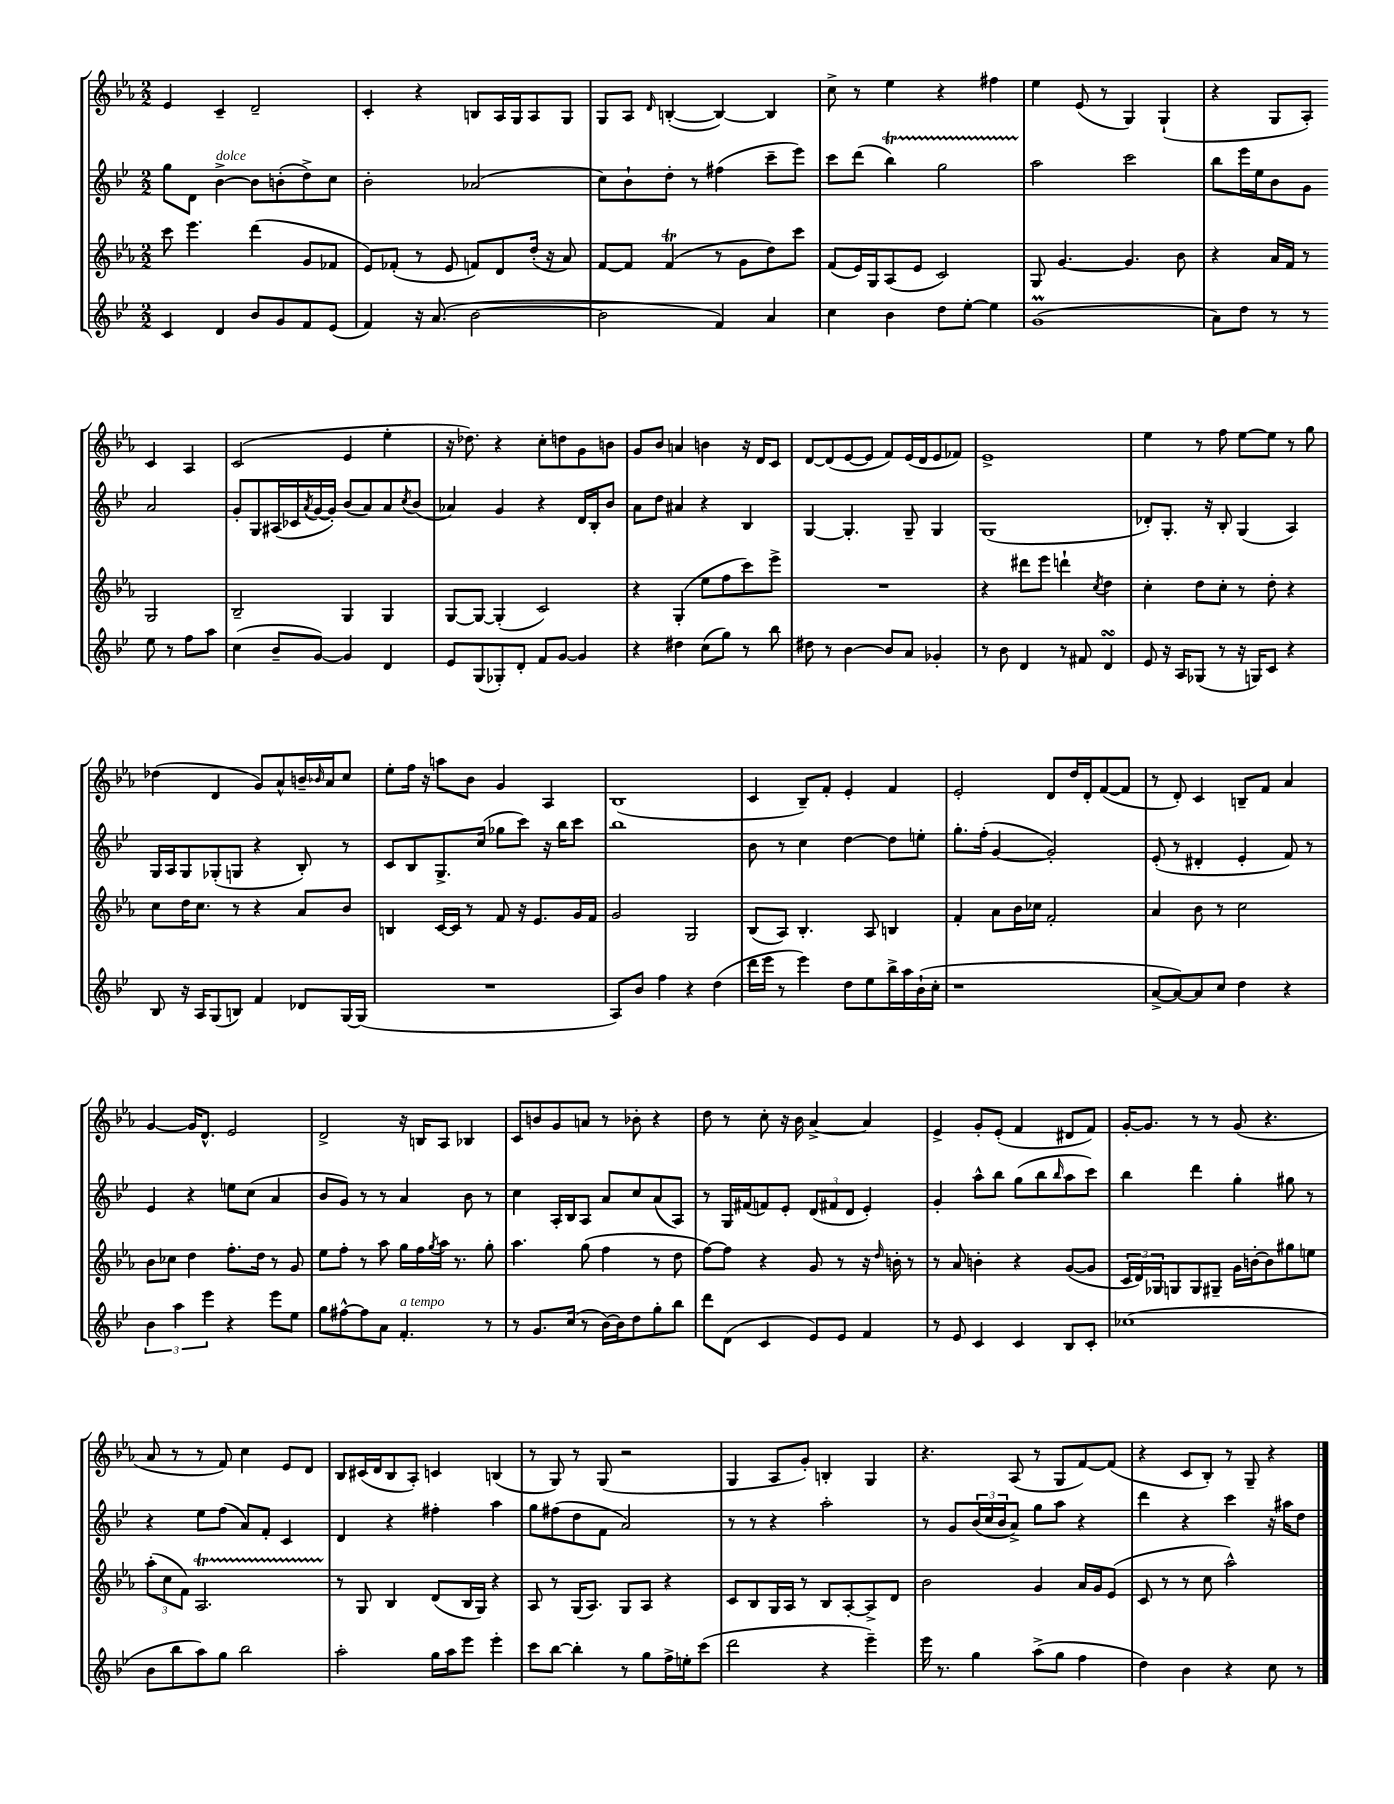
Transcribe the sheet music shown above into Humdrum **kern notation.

**kern	**kern	**kern	**kern
*part4	*part3	*part2	*part1
*staff4	*staff3	*staff2	*staff1
*clefG2	*clefG2	*clefG2	*clefG2
*k[b-e-]	*k[b-e-a-]	*k[b-e-]	*k[b-e-a-]
*M2/2	*M2/2	*M2/2	*M2/2
=136	=136	=136	=136
4c/	8ccc\	8gg\L	4e-/
.	4.eee-\	8d\J	.
!	!	!LO:TX:a:i:t=dolce	!
4d/	.	[4b-^\	4c~/
8b-/L	(4ddd\	8b-\L]	2d~/
8g/	.	(8bn'\	.
8f/	8g/L	8dd^\)	.
(8e-/J	8f-X/J	8cc\J	.
=137	=137	=137	=137
4f/)	8e-/L)	2b-'\	4c'/
.	(8f-X'/J	.	.
16r	8r	.	4r
(8.a/	.	.	.
.	8e-/	.	.
[2b-\	8fn/L)	(2a-X/	8Bn/L
.	8d/	.	16A-/L
.	.	.	16G/J
.	(16dd'/Jk	.	8A-/
.	16r	.	.
.	8a-/)	.	8G/J
=138	=138	=138	=138
2b-\]	[8f/L	8cc\L)	8G/L
.	8f/J]	8b-`\	8A-/J
.	.	.	16qqd/
.	(4fT/	8dd'\J	([4Bn'/
.	.	8r	.
4f/)	8r	(4ff#X\	4B/_)
.	8g\L	.	.
4a/	8dd\)	8ccc~\L	4B/]
.	8ccc\J	8eee-\J)	.
=139	=139	=139	=139
4cc\	(8f/L	8ccc\L	8cc^\
.	16e-/L)	(8ddd\J	8r
.	16G/J	.	.
4b-\	(8A-/	4bb-T\)	4ee-\
.	8e-/J	.	.
8dd\L	2c/)	2ggTTT\	4r
[8ee-'\J	.	.	.
4ee-\]	.	.	4ff#X\
=140	=140	=140	=140
(1gM	8G/	2aa\	4ee-\
.	[4.g/	.	.
.	.	.	(8e-/
.	.	.	8r
.	4.g/]	2ccc\	4G/)
.	.	.	(4G`/
.	8b-\	.	.
=141	=141	=141	=141
8a\L)	4r	8bb-\L	4r
8dd\J	.	16eee-\L	.
.	.	16ee-\J	.
8r	16a-/LL	8b-\	8G/L
.	16f/JJ	.	.
8r	8r	8g\J	8A-'/J)
8ee-\	2G/	2a/	4c/
8r	.	.	.
8ff\L	.	.	4A-/
8aa\J	.	.	.
!!LO:LB:g=z
=142	=142	=142	=142
(4cc\	2B-~/	8g'/L	(2c/
.	.	8G/	.
8b-~/L	.	(16A#X/L	.
.	.	16c-X/	.
.	.	8qa/	.
[8g/J)	.	[16g/	.
.	.	16g'/JJ])	.
4g/]	4G/	(8b-/L	4e-/
.	.	8a/)	.
4d/	4G/	8a/	4ee-'\
.	.	8qcc/	.
.	.	(8b-/J	.
=143	=143	=143	=143
8e-/L	[8G/L	4a-X/)	16r
.	.	.	8.dd-X\)
(8G/	8G/J_	.	.
8G-X'/)	(4G'/]	4g/	4r
8d'/J	.	.	.
8f/L	2c/)	4r	8cc'\L
[8g/J	.	.	8ddn\
4g/]	.	16d/LL	8g\
.	.	16B-'/J	.
.	.	8b-/J	8bn\J
=144	=144	=144	=144
4r	4r	8a\L	8g/L
.	.	8dd\J	8b-/J
4dd#X\	(4G'/	4a#X/	4an/
(8cc\L	8ee-\L	4r	4bn\
8gg\J)	8ff\	.	.
8r	8ccc\)	4B-/	16r
.	.	.	16d/KL
8bb-\	8eee-^\J	.	8c/J
=145	=145	=145	=145
8dd#X\	1r	[4G/	[8d/L
8r	.	.	(8d/]
[4b-\	.	4.G'/]	[8e-/
.	.	.	8e-/J]
8b-/L]	.	.	8f/L)
8a/J	.	8G~/	(16e-/L
.	.	.	16d/J
4g-X'/	.	4G/	8e-/
.	.	.	8f-X/J)
=146	=146	=146	=146
8r	4r	(1G	1e-^
8b-\	.	.	.
4d/	8ddd#X\L	.	.
.	8eee-\J	.	.
8r	4dddn`\	.	.
8f#X/	.	.	.
.	8qcc/	.	.
4dsSsS/	4dd\	.	.
=147	=147	=147	=147
8e-/	4cc'\	8d-X'/L)	4ee-\
16r	.	8.G'/J	.
16A/KL	.	.	.
(8G-X/J	8dd\L	.	8r
.	.	16r	.
8r	8cc'\J	8B-'/	8ff\
16r	8r	(4G/	[8ee-\L
16Gn/KL)	.	.	.
8c/J	8dd'\	.	8ee-\J]
4r	4r	4A/)	8r
.	.	.	8gg\
!!LO:LB:g=z
=148	=148	=148	=148
8B-/	8cc\L	16G/LL	(4dd-X\
.	.	16A/J	.
16r	16dd\K	8G/	.
16A/KL	8.cc\J	.	.
(8G/	.	(8G-X'/	4d/
8Bn/J)	8r	8Gn/J	.
4f/	4r	4r	8g/L)
.	.	.	8a-^^/
8d-X/L	8a-/L	8B-'/)	16bn~/L
.	.	.	16qqb-X/
.	.	.	16a-/J
[16G/L	8b-/J	8r	8cc/J
(16G/JJ]	.	.	.
=149	=149	=149	=149
1r	4Bn/	8c/L	8ee-'\L
.	.	8B-/	16ff\Jk
.	.	.	16r
.	[16c/LL	8.G^/	8aan\L
.	16c/JJ]	.	.
.	8r	.	8b-\J
.	.	(16cc/Jk	.
.	8f/	8gg-X\L	4g/
.	16r	8ccc\J)	.
.	8.e-/L	.	.
.	.	16r	4A-/
.	.	16bb-\KL	.
.	16g/L	8ccc\J	.
.	16f/JJ	.	.
=150	=150	=150	=150
8A/L)	2g/	1bb-	(1B-
8b-/J	.	.	.
4ff\	.	.	.
4r	2G/	.	.
(4dd\	.	.	.
=151	=151	=151	=151
16ddd\LL	(8B-/L	8b-\	4c/
16eee-\JJ	.	.	.
8r	8A-/J)	8r	.
4eee-\)	4.B-'/	4cc\	8B-~/L)
.	.	.	8f'/J
8dd\L	.	[4dd\	4e-'/
8ee-\	8A-/	.	.
16bb-^\L	4Bn/	8dd\L]	4f/
16aa\	.	.	.
(16b-`\	.	8een'\J	.
16cc'\JJ	.	.	.
=152	=152	=152	=152
1r	4f'/	8.gg'\L	2e-'/
.	.	(16ff'\Jk	.
.	8a-\L	[4g/	.
.	16b-\L	.	.
.	16cc-X\JJ	.	.
.	2f'/	2g'/])	8d/L
.	.	.	16dd/L
.	.	.	16d'/J
.	.	.	([8f/
.	.	.	8f/J]
=153	=153	=153	=153
[8a^/L	4a-/	(8e-'/	8r
8a/_)	.	8r	8d'/)
8a/]	8b-\	4d#X'/	4c/
8cc/J	8r	.	.
4dd\	2cc\	4e-'/	8Bn~/L
.	.	.	8f/J
4r	.	8f/)	4a-/
.	.	8r	.
!!LO:LB:g=z
=154	=154	=154	=154
6b-\	8b-\L	4e-/	[4g/
.	8cc-X\J	.	.
6aa\	.	.	.
.	4dd\	4r	16g/KL]
.	.	.	8.d^^/J
6eee-\	.	.	.
4r	8.ff'\L	8een\L	2e-/
.	.	(8cc\J	.
.	16dd\Jk	.	.
8eee-\L	8r	4a/	.
8ee-\J	8g/	.	.
=155	=155	=155	=155
8gg\L	8ee-\L	8b-/L	2d^/
[8ff#X^^\	8ff'\J	8g/J)	.
8ff#\]	8r	8r	.
8a\J	8aa-\	8r	.
!LO:TX:a:i:t=a tempo	!	!	!
4.f'/	16gg\LL	4a/	16r
.	16ff\	.	16Bn/KL
.	8qgg/	.	.
.	16aa-\JJ	.	8A-/J
.	8.r	.	.
.	.	8b-\	4B-X/
8r	8gg'\	8r	.
=156	=156	=156	=156
8r	4.aa-\	4cc\	8c/L
8.g/L	.	.	8bn/
.	.	16A'/LL	8g/
(16cc/Jk	.	16B-/J	.
8r	(8gg\	8A/J	8an/J
[16b-\LL)	4ff\	8a/L	8r
16b-\J]	.	.	.
8dd\	.	8cc/	8b-X'\
8gg'\	8r	(8a/	4r
8bb-\J	8dd\	8A/J)	.
=157	=157	=157	=157
8ddd\L	[8ff\L)	8r	8dd\
(8d\J	8ff\J]	16G/LL	8r
.	.	(16f#X/J	.
4c/	4r	8fn/)	8cc'\
.	.	8e-'/J	16r
.	.	.	16b-\
8e-/L)	8g/	(12d/L	[4a-^/
.	.	12f#X/	.
8e-/J	8r	.	.
.	.	12d/J	.
4f/	16r	4e-'/)	4a-/]
.	16qqdd/	.	.
.	16bn'\	.	.
.	8r	.	.
=158	=158	=158	=158
8r	8r	4g'/	4e-^/
8e-/	8a-/	.	.
4c/	4bn'\	8aa^^\L	8g'/L
.	.	8bb-\J	(8e-'/J
4c/	4r	(8gg\L	4f/
.	.	8bb-\	.
.	.	16qqbb-/	.
8B-/L	([8g/L	8aa\	8d#X/L
8c'/J	8g/J]	8ccc\J)	8f/J)
=159	=159	=159	=159
(1cc-X	24c/LL	4bb-\	[16g'/KL
.	24d/)	.	.
.	.	.	8.g/J]
.	24G-X/J	.	.
.	8Gn/	.	.
.	8G/	4ddd\	8r
.	8G#X~/J	.	8r
.	16g\LL	4gg'\	(8g/
.	[16bn'\J	.	.
.	8b\]	.	4.r
.	8gg#X\	8gg#X\	.
.	8een\J	8r	.
!!LO:LB:g=z
=160	=160	=160	=160
8b-\L	(12aa-'\L	4r	8a-/
.	12cc\	.	.
8bb-\	.	.	8r
.	12f\J)	.	.
8aa\)	2.A-T/	8ee-\L	8r
8gg\J	.	(8ff\J	8f/)
2bb-\	.	8a/L)	4cc\
.	.	8f'/J	.
.	.	4c/	8e-/L
.	.	.	8d/J
=161	=161	=161	=161
2aa'\	8r	4d/	8B-/L
.	8G/	.	(16c#X/L
.	.	.	16d/J
.	4B-/	4r	8B-/
.	.	.	8A-'/J)
16gg\LL	(8d/L	4ff#X'\	4cn/
16aa\J	.	.	.
8eee-\J	16B-/L	.	.
.	16G/JJ)	.	.
4eee-'\	4r	4aa\	(4Bn/
=162	=162	=162	=162
8ccc\L	8A-/	8gg\L	8r
[8bb-\J	8r	(8ff#X\	8G/)
4bb-'\]	(16G/KL	8dd\	8r
.	8.A-/J)	.	.
.	.	8f\J	(8G/
8r	8G/L	2a/)	2r
8gg\L	8A-/J	.	.
16ff^\L	4r	.	.
16een'\J	.	.	.
(8ccc\J	.	.	.
=163	=163	=163	=163
2ddd\	8c/L	8r	4G/
.	8B-/	8r	.
.	16G/L	4r	8A-/L
.	16A-/JJ	.	.
.	8r	.	8g'/J)
4r	8B-/L	2aa'\	4Bn'/
.	[8A-'/	.	.
4eee-~\)	8A-^/]	.	4G/
.	8d/J	.	.
=164	=164	=164	=164
16eee-\	2b-\	8r	4.r
8.r	.	.	.
.	.	8g/L	.
4gg\	.	(24b-/L	.
.	.	24cc/	.
.	.	24b-/J	.
.	.	8a^/J)	(8A-/
(8aa^\L	4g/	8gg\L	8r
8gg\J	.	8aa\J	8G/L
4ff\	16a-/LL	4r	[8f/)
.	16g/J	.	.
.	(8e-/J	.	(8f/J]
=165	=165	=165	=165
4dd\)	8c/	4ddd\	4r
.	8r	.	.
4b-\	8r	4r	8c/L
.	8cc\	.	8B-'/J)
4r	2aa-^^\)	4ccc\	8r
.	.	.	8G~/
8cc\	.	16r	4r
.	.	16aa#X\KL	.
8r	.	8dd\J	.
==	==	==	==
*-	*-	*-	*-
